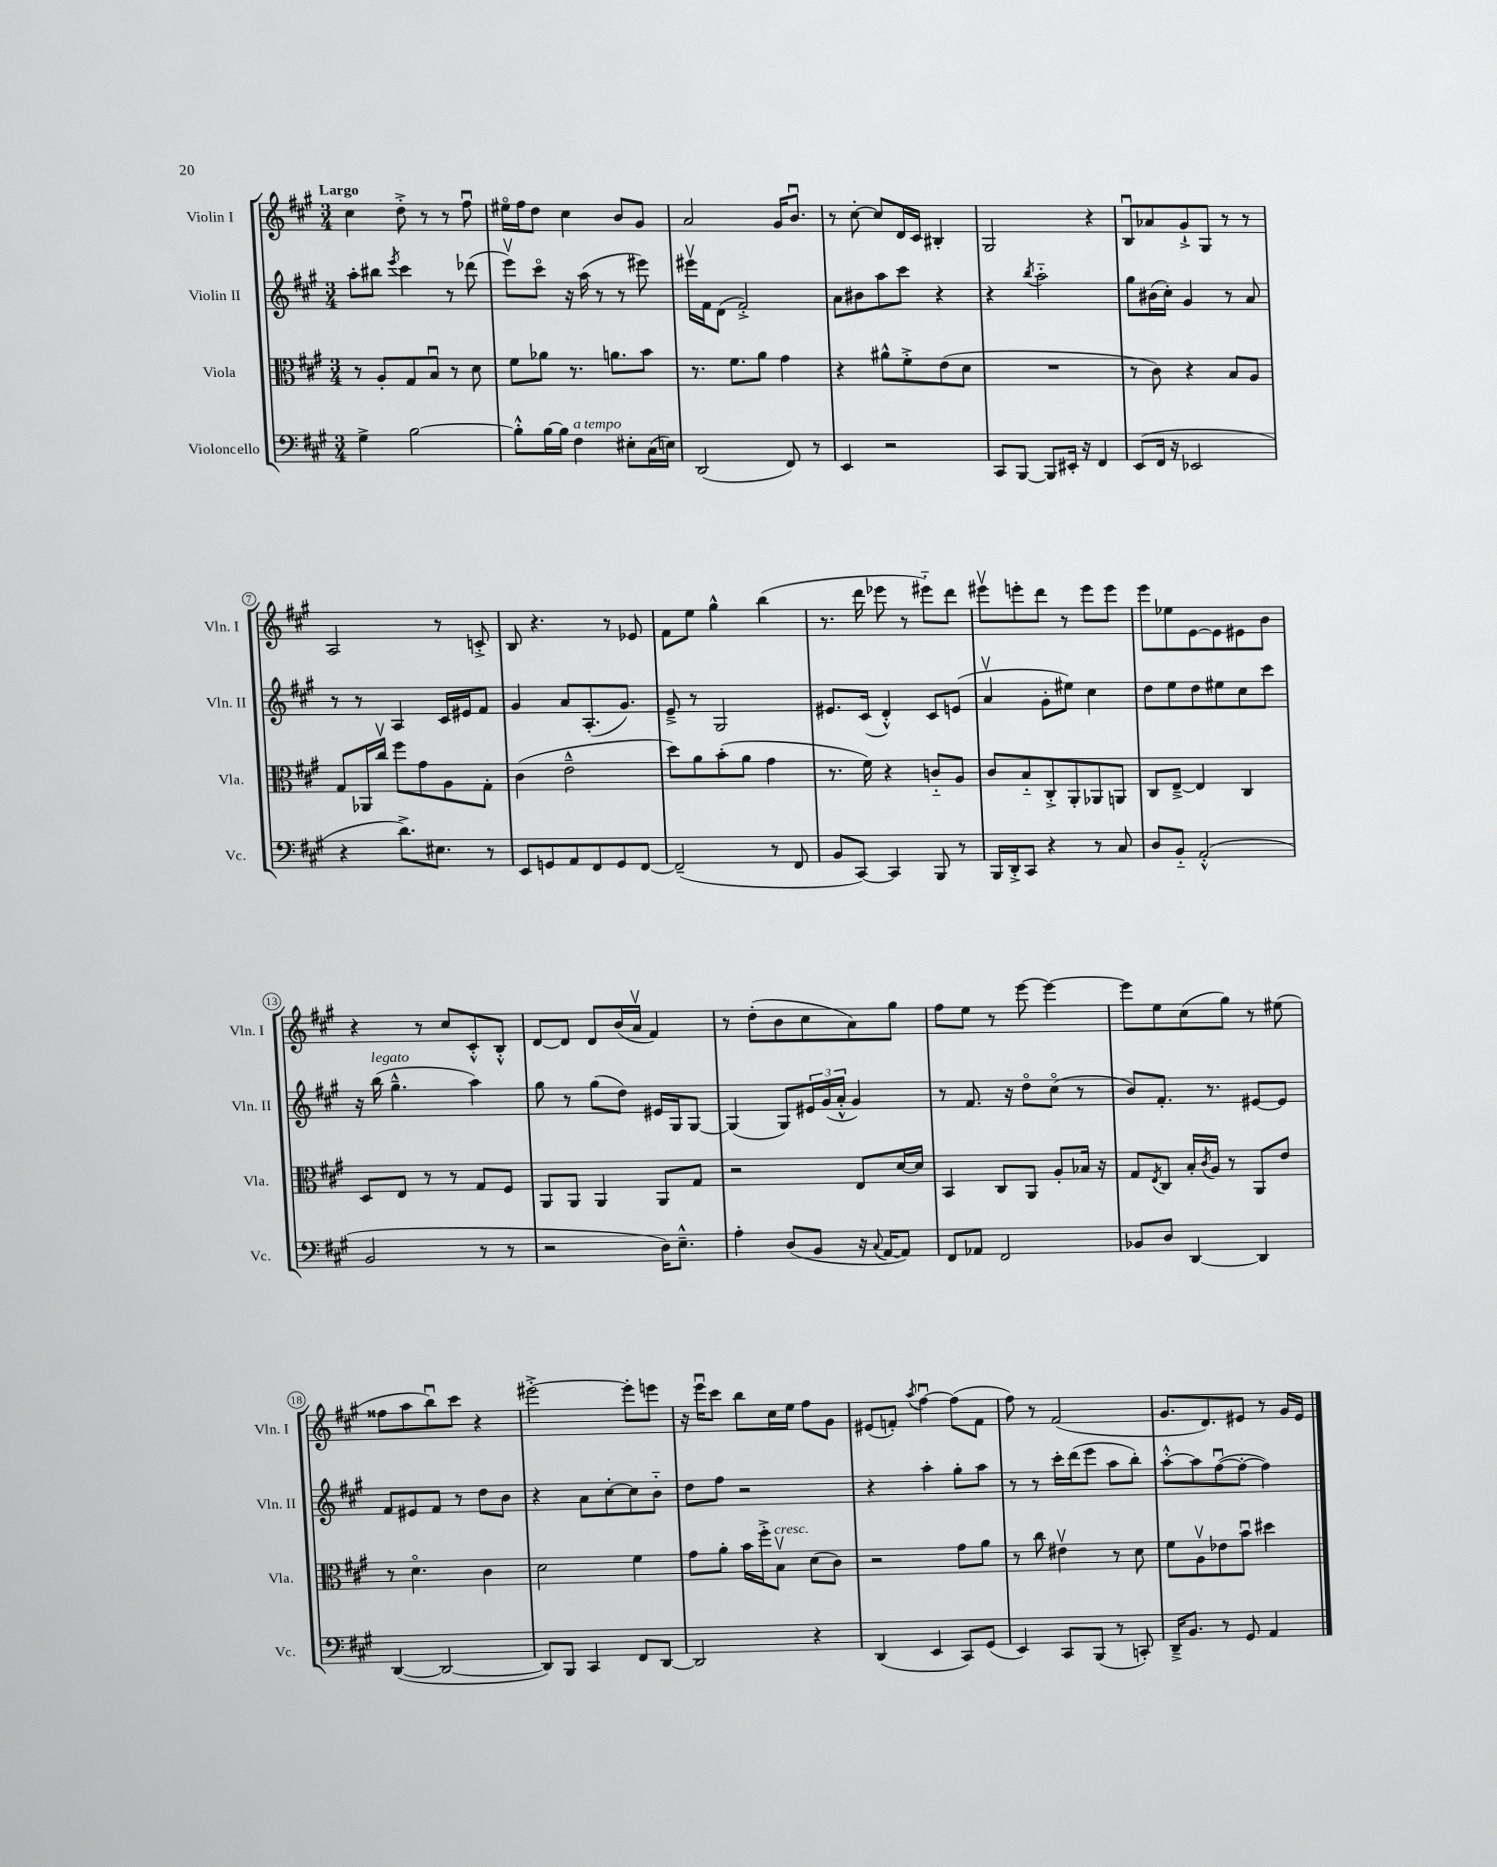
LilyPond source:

<<
\new StaffGroup <<
\new Staff = "s0" \with { instrumentName = "Violin I" shortInstrumentName = "Vln. I" } {
    \clef treble \key a \major \numericTimeSignature \time 3/4 \tempo "Largo"
    cis''4 d''8-.-> r8 r8 fis''8\downbow |
    eis''16\flageolet fis''16 d''8 cis''4 b'8 gis'8 |
    a'2 gis'16 b'8.\downbow |
    r8 cis''8~-. cis''8 d'16 cis'16 bis4-. |
    gis2 r4 |
    b8\downbow aes'8 gis'8-!-> gis8 r8 r8 |
    a2 r8 c'8-.-> |
    b8 r4. r8 ees'8 |
    fis'8 e''8 gis''4-^ b''4( |
    r8. d'''16 ees'''8 r8 eis'''8-_) d'''8 |
    eis'''8\upbow e'''8-. d'''8 r8 e'''8 e'''8 |
    e'''8 ees''8 e'8~ e'8 eis'8 b'8 |
    r4 r8 cis''8 cis'8-.-^ b8-.-^ |
    d'8~ d'8 d'8 b'16( a'16\upbow fis'4) |
    r8 d''8-.( b'8 cis''8 a'8) gis''8 |
    fis''8 e''8 r8 e'''8~ e'''4~ |
    e'''8 e''8 cis''8( gis''8) r8 eis''8( |
    fisis''8 a''8 b''8\downbow) cis'''8 r4 |
    eis'''2~-.-> eis'''8-. e'''8 |
    r16 e'''16\downbow cis'''8 b''8 cis''16 e''16 fis''8 gis'8 |
    eis'8( f'8-.) \acciaccatura { a''8 } fis''4~\downbow fis''8( f'8 |
    fis''8) r8 fis'2( |
    gis'8. d'8.) eis'8 r8 gis'16 eis'16 \bar "|." |
}
\new Staff = "s1" \with { instrumentName = "Violin II" shortInstrumentName = "Vln. II" } {
    \clef treble \key a \major \numericTimeSignature \time 3/4
    a''8-. bis''8 \acciaccatura { e'''8 } cis'''4 r8 des'''8( |
    e'''8\upbow) cis'''8\flageolet r16 a''16( r8 r8 eis'''8) |
    eis'''16\upbow fis'16 d'8( fis'2-.->) |
    a'8 bis'8 a''8 cis'''8 r4 |
    r4 \acciaccatura { b''8 } a''2-_ |
    gis''8 bis'16( cis''16-.) gis'4 r8 a'8 |
    r8 r8 a4 cis'16 eis'16 fis'8 |
    gis'4 a'8 a8.-.( gis'8.) |
    e'8---> r8 gis2 |
    eis'8. cis'16( d'4-.-^) cis'8 e'8( |
    a'4\upbow gis'8-. eis''8) cis''4 |
    d''8 e''8 d''8 eis''8 cis''8 cis'''8 |
    r16 b''16^\markup { \italic "legato" }( gis''4.---^ a''4) |
    gis''8 r8 gis''8( d''8) eis'16 gis16 gis8~ |
    gis4( gis8) \tuplet 3/2 { eis'16 gis'16( a'16-.-^ } gis'4) |
    r8 fis'8. r16 d''8\flageolet cis''8\flageolet( r8 |
    b'8) fis'8.-. r8. eis'8~ eis'8 |
    fis'8 eis'8 fis'8 r8 d''8 b'8 |
    r4 a'8 cis''8~-. cis''8 b'8-_ |
    d''8 fis''8 r2 |
    r4 a''4-. gis''8-. a''8 |
    r8 r8 cis'''16-. d'''16( e'''8 a''8 b''8-.) |
    a''8~-.-^ a''8 fis''8~\downbow( fis''8~-. fis''4) \bar "|." |
}
\new Staff = "s2" \with { instrumentName = "Viola" shortInstrumentName = "Vla." } {
    \clef alto \key a \major \numericTimeSignature \time 3/4
    r8 a8-. gis8 b8\downbow r8 d'8 |
    fis'8 aes'8 r8. a'8. b'8 |
    r8. fis'8. a'8 gis'4 |
    r4 ais'8-^ fis'8-.-> e'8( d'8 |
    R2. |
    r8 cis'8) r4 b8 a8 |
    gis8 aes,16 cis''16\upbow fis''8 gis'8 a8 gis8-. |
    cis'4( e'2---^ |
    d''8) a'8 b'8-.( a'8 gis'4 |
    r8. fis'16) r4 c'8-_ a8 |
    cis'8 b8-_ cis8-.-> a,8-. aes,8 a,8 |
    cis8 e8~---> e4 cis4 |
    d8 e8 r8 r8 gis8 fis8 |
    a,8 a,8 a,4 a,8 gis8 |
    r2 e8 d'16~ d'16 |
    b,4 cis8 a,8 a8-. bes16 r16 |
    gis8 \acciaccatura { e8 } cis8 b16-. \acciaccatura { cis'8 } a16 r8 a,8 e'8 |
    r8 d'4.\flageolet cis'4 |
    d'2 fis'4 |
    gis'8 a'8-. b'16 fis''16-.-> b8\upbow^\markup { \italic "cresc." } d'8( cis'8) |
    r2 gis'8 a'8 |
    r8 cis''8 eis'4\upbow r8 d'8 |
    fis'8 a8\upbow ees'8 b'8\downbow dis''4 \bar "|." |
}
\new Staff = "s3" \with { instrumentName = "Violoncello" shortInstrumentName = "Vc." } {
    \clef bass \key a \major \numericTimeSignature \time 3/4
    gis4-> b2~ |
    b8-.-^ b16~ b16 fis4^\markup { \italic "a tempo" } eis8-. cis16( e16) |
    d,2( fis,8) r8 |
    e,4 r2 |
    cis,8 b,,8~ b,,8 eis,16-. r16 fis,4 |
    e,8( fis,16 r16 ees,2 |
    r4 d'8.->) eis8. r8 |
    e,8 g,8 a,8 fis,8 g,8 fis,8~ |
    fis,2--( r8 fis,8 |
    b,8 cis,8~) cis,4 b,,8 r8 |
    b,,16 d,16-.-> cis,8 r4 r8 cis8 |
    d8 b,8-_ a,2-.-^( |
    b,2 r8 r8 |
    r2 d16) e8.---^ |
    a4-. d8( b,8 r16 \appoggiatura { cis8 } a,16~ a,8) |
    fis,8 aes,8 fis,2 |
    bes,8 d8 d,4~ d,4 |
    d,4~( d,2~ |
    d,8) b,,8 cis,4 fis,8 d,8~ |
    d,2 r4 |
    d,4( e,4 cis,8) gis,8( |
    e,4) cis,8 b,,8( r8 c,8-.) |
    d,16---> b,8. r8 gis,8 a,4 \bar "|." |
}
>>
>>
\layout { \context { \Score \override BarNumber.stencil = #(make-stencil-circler 0.1 0.3 ly:text-interface::print) } }
